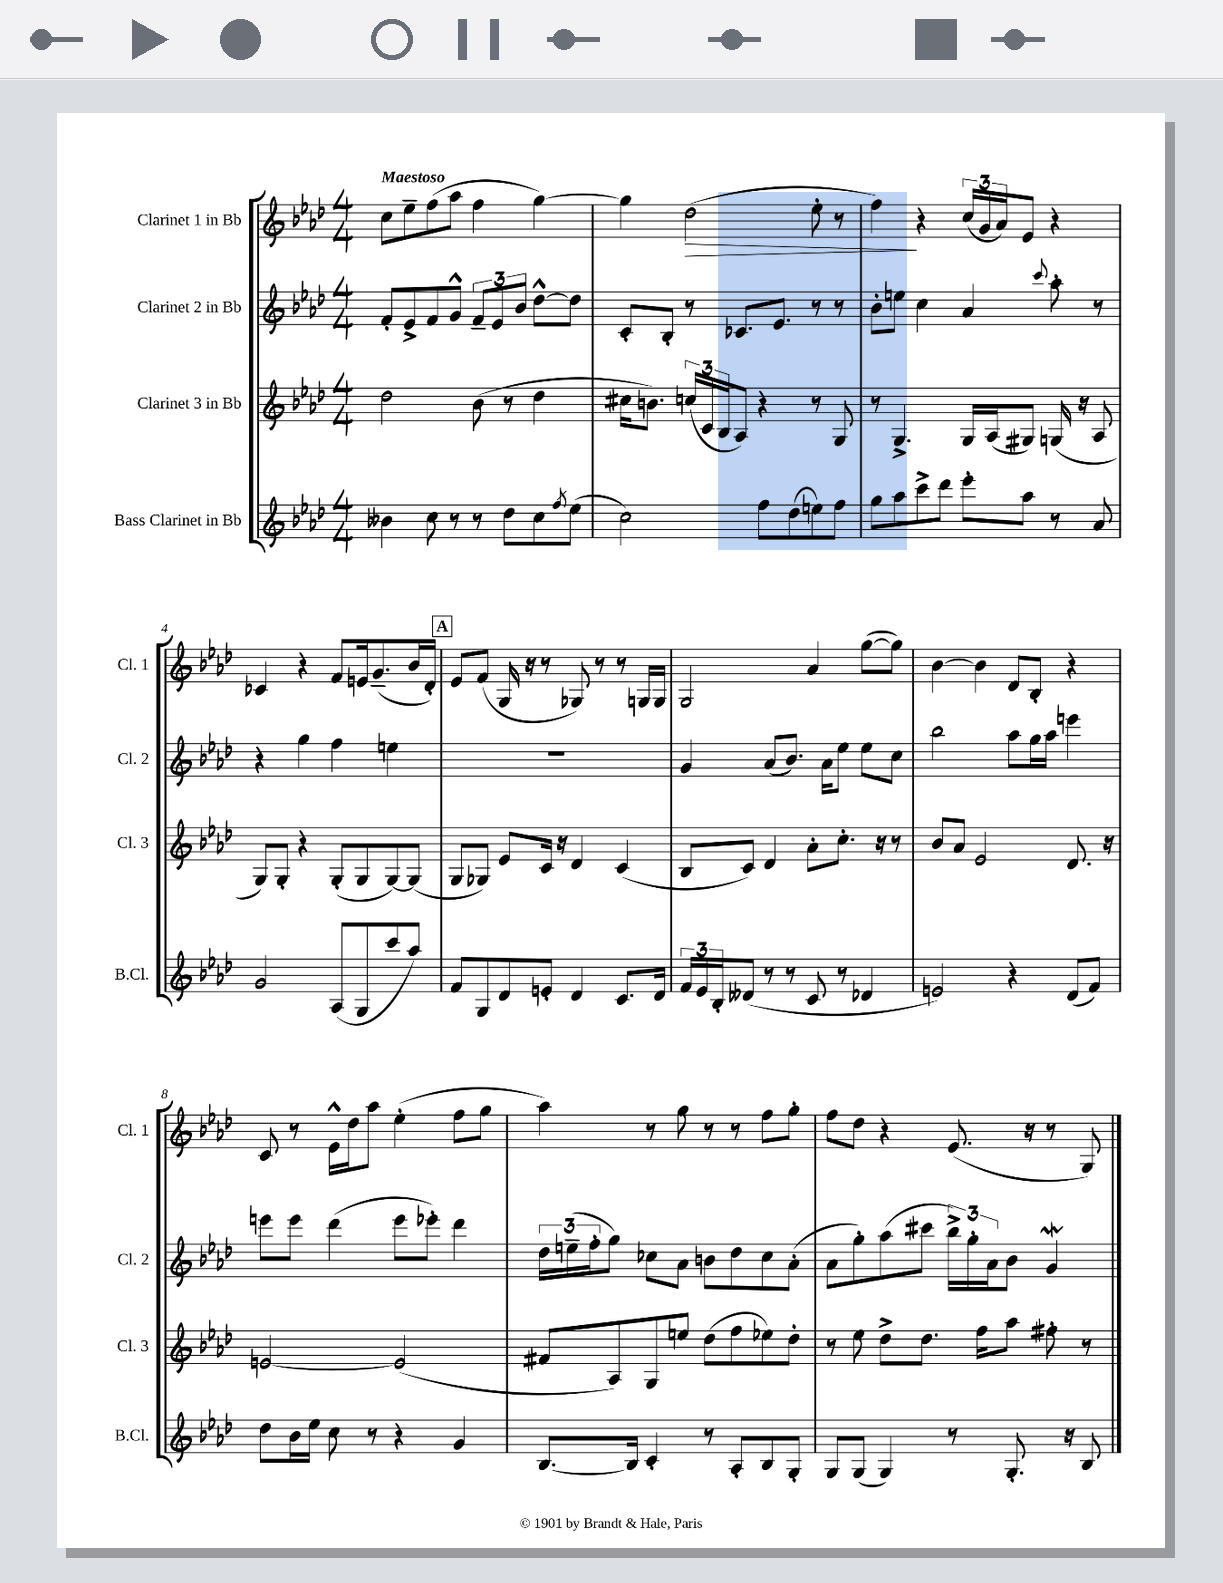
<<
\new StaffGroup <<
\new Staff = "s0" \with { instrumentName = "Clarinet 1 in Bb" shortInstrumentName = "Cl. 1" } {
    \clef treble \key aes \major \numericTimeSignature \time 4/4 \tempo "Maestoso"
    c''8 ees''8-- f''8( aes''8 f''4 g''4~) |
    g''4 des''2\>( ees''8-. r8 |
    f''4\!) r4 \tuplet 3/2 { c''16( g'16 aes'16) } ees'8 r4 |
    ces'4 r4 f'8 e'16 g'8.--( bes'16 des'16-.) |
    \mark \markup { \box "A" } ees'8 f'8( g16 r16 r8 ges8) r8 r8 g16 g16 |
    g2 aes'4 g''8~( g''8) |
    bes'4~ bes'4 des'8 bes8-. r4 |
    c'8 r8 ees'16-^ des''16 aes''8 ees''4-.( f''8 g''8 |
    aes''4) r8 g''8 r8 r8 f''8 g''8-. |
    f''8 des''8 r4 ees'8.( r16 r8 g8) \bar "|." |
}
\new Staff = "s1" \with { instrumentName = "Clarinet 2 in Bb" shortInstrumentName = "Cl. 2" } {
    \clef treble \key aes \major \numericTimeSignature \time 4/4
    f'8-. ees'8-> f'8 g'8-^ \tuplet 3/2 { f'8-- ees'8 bes'8 } des''8~-^ des''8 |
    c'8-. bes8-. r8 ces'8. ees'8. r8 r8 |
    bes'8-. e''8 c''4 aes'4 \appoggiatura { c'''8 } aes''8-. r8 |
    r4 g''4 f''4 e''4 |
    \mark \markup { \box "A" } r1 |
    g'4 aes'8( bes'8.) aes'16 ees''8 ees''8 c''8 |
    bes''2 aes''8 g''16 aes''16 e'''4 |
    e'''8 e'''8 des'''4( e'''8 ees'''8-.) des'''4 |
    \tuplet 3/2 { des''16 e''16--( f''16-. } g''8) ces''8 aes'8 b'8 des''8 ces''8 aes'8-.( |
    aes'8 g''8-.) aes''8( cis'''8 \tuplet 3/2 { bes''16->) g''16-. aes'16 } bes'8 g'4\mordent \bar "|." |
}
\new Staff = "s2" \with { instrumentName = "Clarinet 3 in Bb" shortInstrumentName = "Cl. 3" } {
    \clef treble \key aes \major \numericTimeSignature \time 4/4
    des''2 bes'8( r8 des''4 |
    cis''16 b'8.) \tuplet 3/2 { c''16( c'16 bes16 } aes8) r4 r8 g8 |
    r8 g4.-> g16 aes16( gis8) g16( r16 aes8 |
    g8) g8-. r4 g8-.( g8 g8~) g8( |
    \mark \markup { \box "A" } g8 ges8) ees'8 c'16 r16 des'4 c'4( |
    bes8 c'8) des'4 aes'8-. c''8.-. r16 r8 |
    bes'8 aes'8 ees'2 des'8. r16 |
    e'2~ e'2( |
    fis'8 aes8) g8 e''8 des''8( f''8 ees''8) des''8-. |
    r8 ees''8 des''8-> des''8. f''16 aes''8 fis''8-. r8 \bar "|." |
}
\new Staff = "s3" \with { instrumentName = "Bass Clarinet in Bb" shortInstrumentName = "B.Cl." } {
    \clef treble \key aes \major \numericTimeSignature \time 4/4
    beses'4 c''8 r8 r8 des''8 c''8 \acciaccatura { f''8 } ees''8( |
    c''2) f''8 des''8( e''8) f''8 |
    g''8 aes''8 c'''8-> des'''8 ees'''8-. aes''8 r8 aes'8 |
    g'2 aes8( g8 c'''8 aes''8) |
    \mark \markup { \box "A" } f'8 g8 des'8 e'8-. des'4 c'8. des'16 |
    \tuplet 3/2 { f'16 ees'16 bes16-. } deses'8( r8 r8 c'8 r8 des'4 |
    e'2) r4 des'8( f'8) |
    des''8 bes'16 ees''16 c''8 r8 r4 g'4 |
    bes8.~ bes16 c'4-. r8 aes8-. bes8 g8-. |
    g8 g8( g4) r8 g8.-. r16 bes8 \bar "|." |
}
>>
>>
